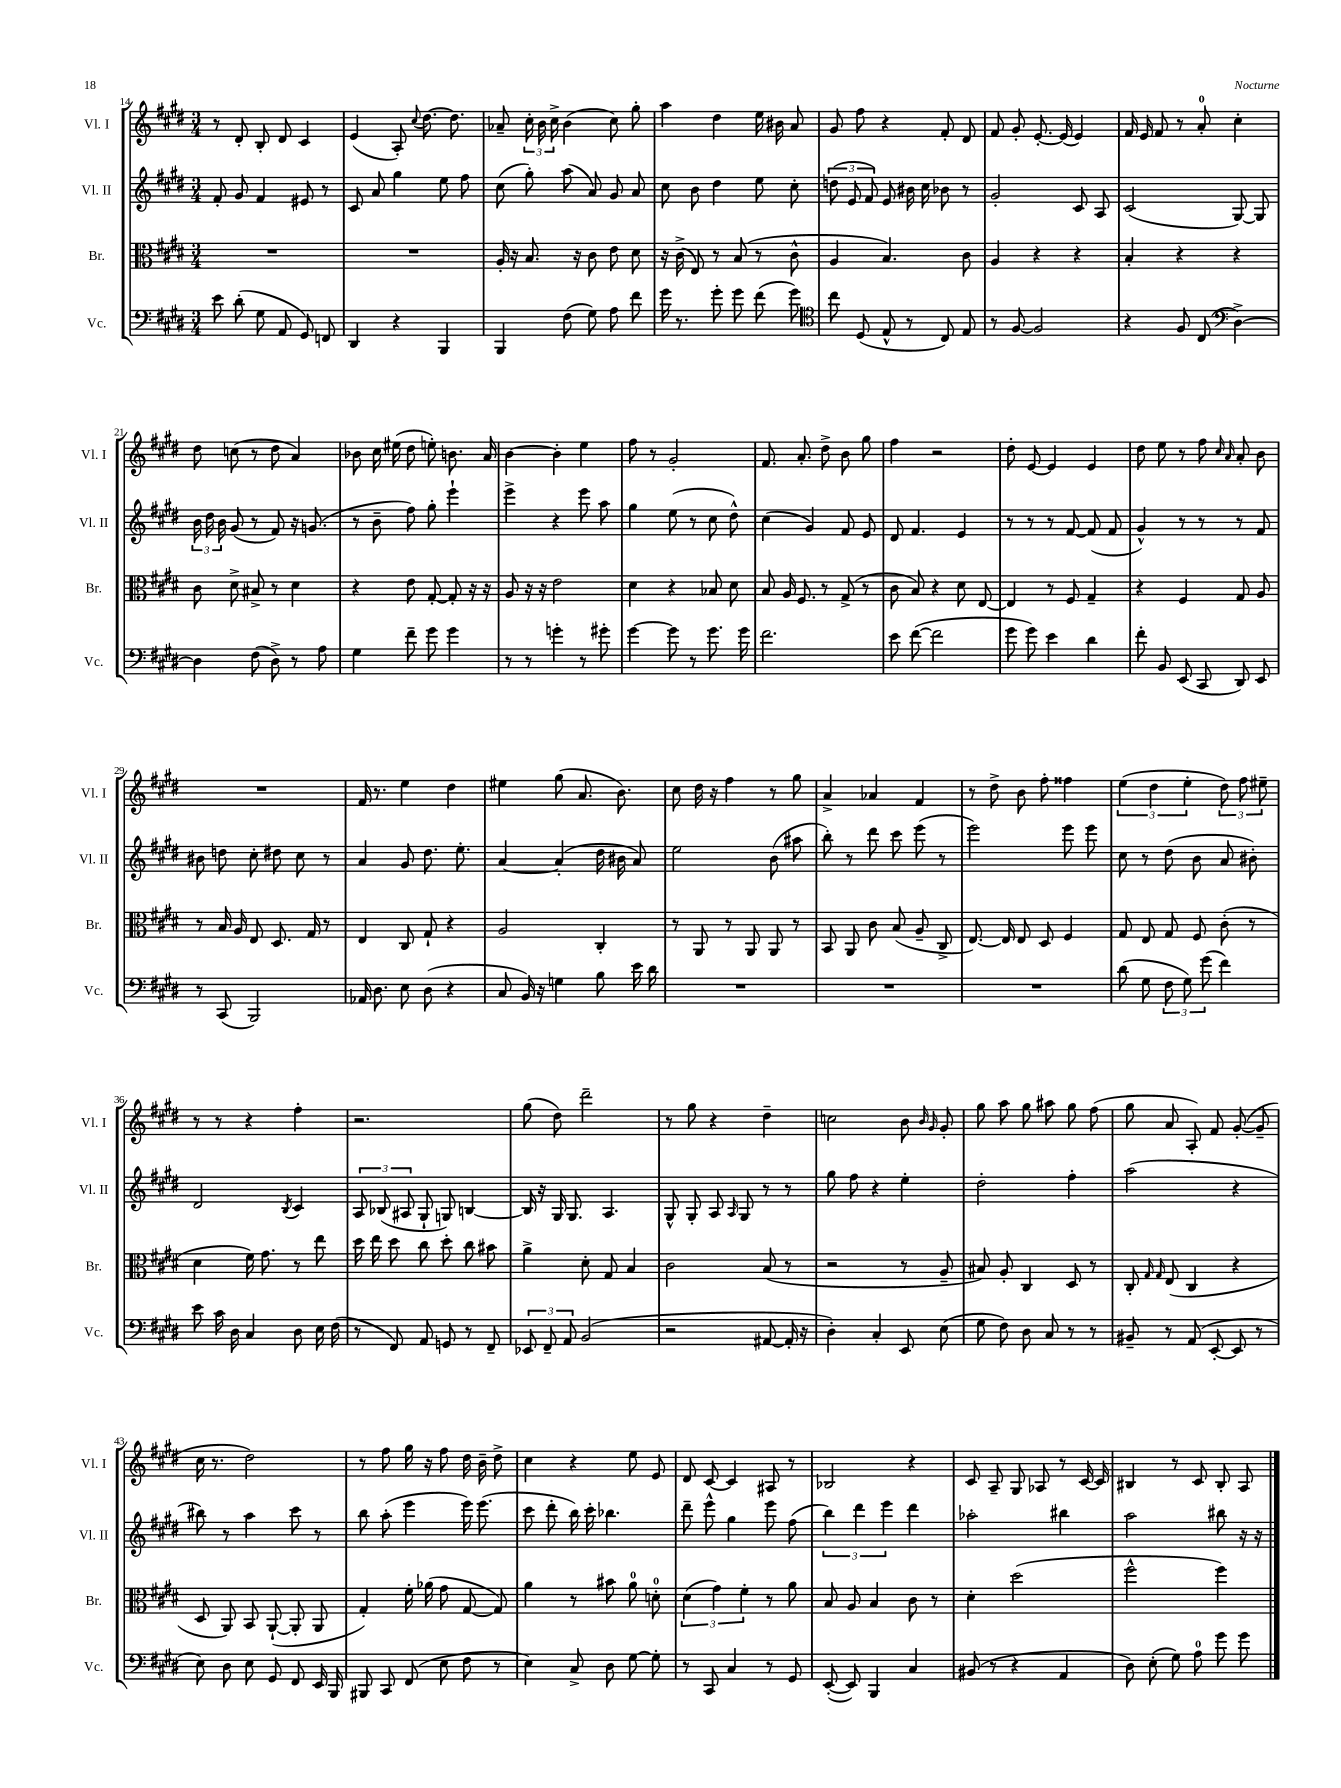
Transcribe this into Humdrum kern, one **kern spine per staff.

**kern	**kern	**kern	**kern
*part4	*part3	*part2	*part1
*staff4	*staff3	*staff2	*staff1
*I"Vc.	*I"Br.	*I"Vl. II	*I"Vl. I
*I'Vc.	*I'Br.	*I'Vl. II	*I'Vl. I
*clefF4	*clefC3	*clefG2	*clefG2
*k[f#c#g#d#]	*k[f#c#g#d#]	*k[f#c#g#d#]	*k[f#c#g#d#]
*M3/4	*M3/4	*M3/4	*M3/4
=14	=14	=14	=14
8e\	2.r	8f#'/	8r
(8d#'\	.	8g#/	8d#'/
8G#\	.	4f#/	8B'/
8AA/	.	.	8d#/
8GG#/)	.	8e#X/	4c#/
8FFn/	.	8r	.
=15	=15	=15	=15
4DD#/	2.r	8c#/	(4e/
.	.	8a/	.
4r	.	4gg#\	8A'/)
.	.	.	8qqcc#/
.	.	.	[8.dd#\
4BBB/	.	8ee\	.
.	.	.	8.dd#\]
.	.	8ff#\	.
=16	=16	=16	=16
4BBB/	16A'/	(8cc#\	8a-X~/
.	16r	.	.
.	8.B/	8gg#'\)	24cc#'\
.	.	.	24b\
.	.	.	24cc#^\
(8F#\	.	(8aa\	(4b\
.	16r	.	.
8G#\)	8c#\	8a/)	.
8A\	8e\	8g#/	8cc#\)
8f#\	8d#\	8a/	8gg#'\
=17	=17	=17	=17
16g#\	16r	8cc#\	4aa\
8.r	(16c#^\	.	.
.	8E/)	8b\	.
8g#'\	8r	4dd#\	4dd#\
8g#\	(8B/	.	.
(8f#\	8r	8ee\	16ee\
.	.	.	16b#X\
8g#\)	8c#^^\	8cc#'\	8a/
=18	=18	=18	=18
*clefC4	*	*	*
8cc#\	4A/	(12ddn\	8g#/
.	.	12e/	.
(8D#/	.	.	8ff#\
.	.	12f#/)	.
8E^^/	4.B/)	8e/	4r
8r	.	16b#X\	.
.	.	16cc#\	.
8C#/)	.	8b-X\	8f#'/
8E/	8c#\	8r	8d#/
=19	=19	=19	=19
8r	4A/	2g#'/	8f#/
[8F#/	.	.	8g#'/
2F#/]	4r	.	[8.e'/
.	.	.	(16e/]
.	4r	8c#/	4e/)
.	.	8A/	.
=20	=20	=20	=20
4r	4B'/	(2c#/	16f#/
.	.	.	16e/
.	.	.	8f#/
8F#/	4r	.	8r
(8C#/	.	.	8a'/
*clefF4	*	*	*
[4D#^\)	4r	[8G#/)	4cc#'\
.	.	8G#/]	.
!!LO:LB:g=z
=21	=21	=21	=21
4D#\]	8c#\	24b\	8dd#\
.	.	24dd#\	.
.	.	24b\	.
.	8d#^\	(8g#/	(8ccn\
(8F#\	8B#X^/	8r	8r
8D#^\)	8r	8f#/)	8dd#\
8r	4d#\	16r	4a/)
.	.	(8.gn/	.
8A\	.	.	.
=22	=22	=22	=22
4G#\	4r	8r	8b-X\
.	.	8b~\	16cc#\
.	.	.	(16ee#X\
8f#~\	8e\	8ff#\)	8dd#\
8g#\	[8G#'/	8gg#'\	8een'\)
4g#\	8G#'/]	4eee`\	8.bn\
.	16r	.	.
.	16r	.	16a/
=23	=23	=23	=23
8r	8A/	4eee^\	[4b\
8r	16r	.	.
.	16r	.	.
4gn'\	2e\	4r	4b'\]
8r	.	8eee\	4ee\
8g#X'\	.	8aa\	.
=24	=24	=24	=24
[4g#\	4d#\	4gg#\	8ff#\
.	.	.	8r
8g#\]	4r	(8ee\	2g#'/
8r	.	8r	.
8.g#\	8B-X/	8cc#\	.
.	8d#\	8dd#^^\)	.
16g#\	.	.	.
=25	=25	=25	=25
2.f#\	8B/	(4cc#\	8.f#/
.	16A/	.	.
.	8.F#/	.	8.a'/
.	.	4g#/)	.
.	8r	.	8dd#^\
.	(8G#^/	8f#/	8b\
.	8r	8e/	8gg#\
=26	=26	=26	=26
8e\	8c#\	8d#/	4ff#\
([8f#\	8B/)	4.f#/	.
2f#\]	4r	.	2r
.	8d#\	4e/	.
.	[8E/	.	.
=27	=27	=27	=27
8g#\	4E/]	8r	8dd#'\
8g#\)	.	8r	[8e/
4e\	8r	8r	4e/]
.	8F#/	[8f#/	.
4d#\	4G#~/	(8f#/]	4e/
.	.	8f#/	.
=28	=28	=28	=28
8f#'\	4r	4g#^^/)	8dd#\
8BB/	.	.	8ee\
(8EE/	4F#/	8r	8r
8CC#/	.	8r	8ff#\
.	.	.	16qqcc#/
.	.	.	16qqa/
8DD#/)	8G#/	8r	8a'/
8EE/	8A/	8f#/	8b\
!!LO:LB:g=z
=29	=29	=29	=29
8r	8r	8b#X\	2.r
(8CC#/	16B/	8ddn\	.
.	16A/	.	.
2BBB/)	8E/	8cc#'\	.
.	8.D#/	8dd#X\	.
.	.	8cc#\	.
.	16G#/	.	.
.	8r	8r	.
=30	=30	=30	=30
16AA-X/	4E/	4a/	16f#/
8.D#\	.	.	8.r
8E\	8C#/	8g#/	4ee\
(8D#\	8G#`/	8.dd#\	.
4r	4r	.	4dd#\
.	.	8.ee'\	.
=31	=31	=31	=31
8C#/	2A/	[4a/	4ee#X\
16BB/)	.	.	.
16r	.	.	.
4Gn\	.	(4a'/]	(8gg#\
.	.	.	8.a/
8B\	4C#'/	16dd#\	.
.	.	16b#X\	8.b\)
16e\	.	8a/)	.
16d#\	.	.	.
=32	=32	=32	=32
2.r	8r	2ee\	8cc#\
.	8AA/	.	16dd#\
.	.	.	16r
.	8r	.	4ff#\
.	8AA/	.	.
.	8AA/	(8b\	8r
.	8r	8aa#X\	8gg#\
=33	=33	=33	=33
2.r	8BB/	8bb'\)	4a^/
.	8AA/	8r	.
.	8c#\	8ddd#\	4a-X/
.	(8B/	8ccc#\	.
.	8A~/	(8eee\	4f#/
.	8C#^/	8r	.
=34	=34	=34	=34
2.r	[8.E/)	2eee\)	8r
.	.	.	8dd#^\
.	16E/]	.	.
.	8E/	.	8b\
.	8D#/	.	8ff#'\
.	4F#/	8eee\	4ff##X\
.	.	8eee\	.
=35	=35	=35	=35
(8d#\	8G#/	8cc#\	(6ee\
8G#\	8E/	8r	.
.	.	.	6dd#\
12F#\	8G#/	(8dd#\	.
12G#\)	.	.	6ee'\
.	8F#/	8b\	.
(12g#\	.	.	.
4f#\)	(8c#'\	8a/	12dd#\)
.	.	.	12ff#\
.	8r	8b#X'\)	.
.	.	.	12ee#X~\
!!LO:LB:g=z
=36	=36	=36	=36
8e\	4d#\	2d#/	8r
16c#\	.	.	8r
16D#\	.	.	.
4C#/	16f#\)	.	4r
.	8.g#\	.	.
.	.	8qB/	.
8D#\	8r	4c#/	4ff#'\
16E\	8ee\	.	.
(16F#\	.	.	.
=37	=37	=37	=37
8r	16dd#\	12A/	2.r
.	16ee\	.	.
.	.	(12B-X/	.
8FF#/)	8dd#\	.	.
.	.	12A#X/	.
8AA/	8cc#\	8G#`/	.
8GGn/	8dd#'\	8Gn/)	.
8r	8cc#\	[4Bn/	.
8FF#~/	8b#X\	.	.
=38	=38	=38	=38
12EE-X/	4a^\	16B/]	(8gg#\
.	.	16r	.
12FF#~/	.	.	.
.	.	16G#/	8dd#\)
12AA/	.	.	.
.	.	8.G#/	.
(2BB/	8d#'\	.	2ddd#~\
.	8G#/	4.A/	.
.	4B/	.	.
=39	=39	=39	=39
2r	2c#\	8G#^^/	8r
.	.	8G#'/	8gg#\
.	.	8A/	4r
.	.	16qqA/	.
.	.	8G#/	.
[8AA#X/	(8B/	8r	4dd#~\
16AA#'/]	8r	8r	.
16r	.	.	.
=40	=40	=40	=40
4D#'\)	2r	8gg#\	2ccn\
.	.	8ff#\	.
4C#'/	.	4r	.
8EE/	8r	4ee'\	8b\
.	.	.	16qqb/
.	.	.	16qqg#/
(8E\	8A~/	.	8g#'/
=41	=41	=41	=41
8G#\	8B#X/)	2dd#'\	8gg#\
8F#\)	8A'/	.	8aa\
8D#\	4C#/	.	8gg#\
8C#/	.	.	8aa#X\
8r	8D#/	4ff#'\	8gg#\
8r	8r	.	(8ff#\
=42	=42	=42	=42
8BB#X~/	8C#'/	(2aa\	8gg#\
.	16qqG#/	.	.
.	16qqG#/	.	.
8r	(8E/	.	8a/
(8AA/	4C#/	.	8A'/)
[8EE'/	.	.	8f#/
8EE/]	4r	4r	([8g#'/
8r	.	.	8g#~/]
!!LO:LB:g=z
=43	=43	=43	=43
8E\)	8D#/	8bb#X\)	16cc#\
.	.	.	8.r
8D#\	8AA/)	8r	.
8E\	8BB/	4aa\	2dd#\)
8GG#/	([8AA`/	.	.
8FF#/	8AA'/]	8ccc#\	.
16EE/	8AA/	8r	.
16BBB/	.	.	.
=44	=44	=44	=44
8BBB#X/	4G#'/)	8bb\	8r
8CC#/	.	(8aa'\	8ff#\
(8FF#/	16f#'\	4eee\	16gg#\
.	(16a-X\	.	16r
8E\	8g#\	.	8ff#\
8F#\	[8G#/	16eee\)	16dd#\
.	.	(8.eee\	16b~\
8r	8G#/])	.	8dd#^\
=45	=45	=45	=45
4E\)	4a\	8ccc#\	4cc#\
.	.	8ddd#'\	.
8C#^/	8r	16bb\)	4r
.	.	16ccc#'\	.
8D#\	8b#X\	4.bb-X\	.
[8G#\	8a\	.	8ee\
8G#'\]	8dn'\	.	8e/
=46	=46	=46	=46
8r	(6d#\	8ddd#~\	8d#/
8CC#/	.	8eee^^\	[8c#/
.	6g#\)	.	.
4C#/	.	4gg#\	4c#/]
.	6f#'\	.	.
8r	8r	8eee\	8A#X/
8GG#/	8a\	(8ff#\	8r
=47	=47	=47	=47
([8EE'/	8B/	6bb\)	2B-X/
8EE/])	8A/	.	.
.	.	6ddd#\	.
4BBB/	4B/	.	.
.	.	6eee\	.
4C#/	8c#\	4ddd#\	4r
.	8r	.	.
=48	=48	=48	=48
(8BB#X/	4d#'\	2aa-X'\	8c#/
8r	.	.	8A~/
4r	(2dd#\	.	8G#/
.	.	.	8A-X/
4AA/	.	4bb#X\	8r
.	.	.	[16c#/
.	.	.	16c#/]
=49	=49	=49	=49
8D#\)	2ff#^^\	2aa\	4B#X/
(8E'\	.	.	.
8G#\)	.	.	8r
8A\	.	.	8c#/
8g#\	4ff#\)	8bb#X\	8B#'/
8g#\	.	16r	8A/
.	.	16r	.
==	==	==	==
*-	*-	*-	*-
